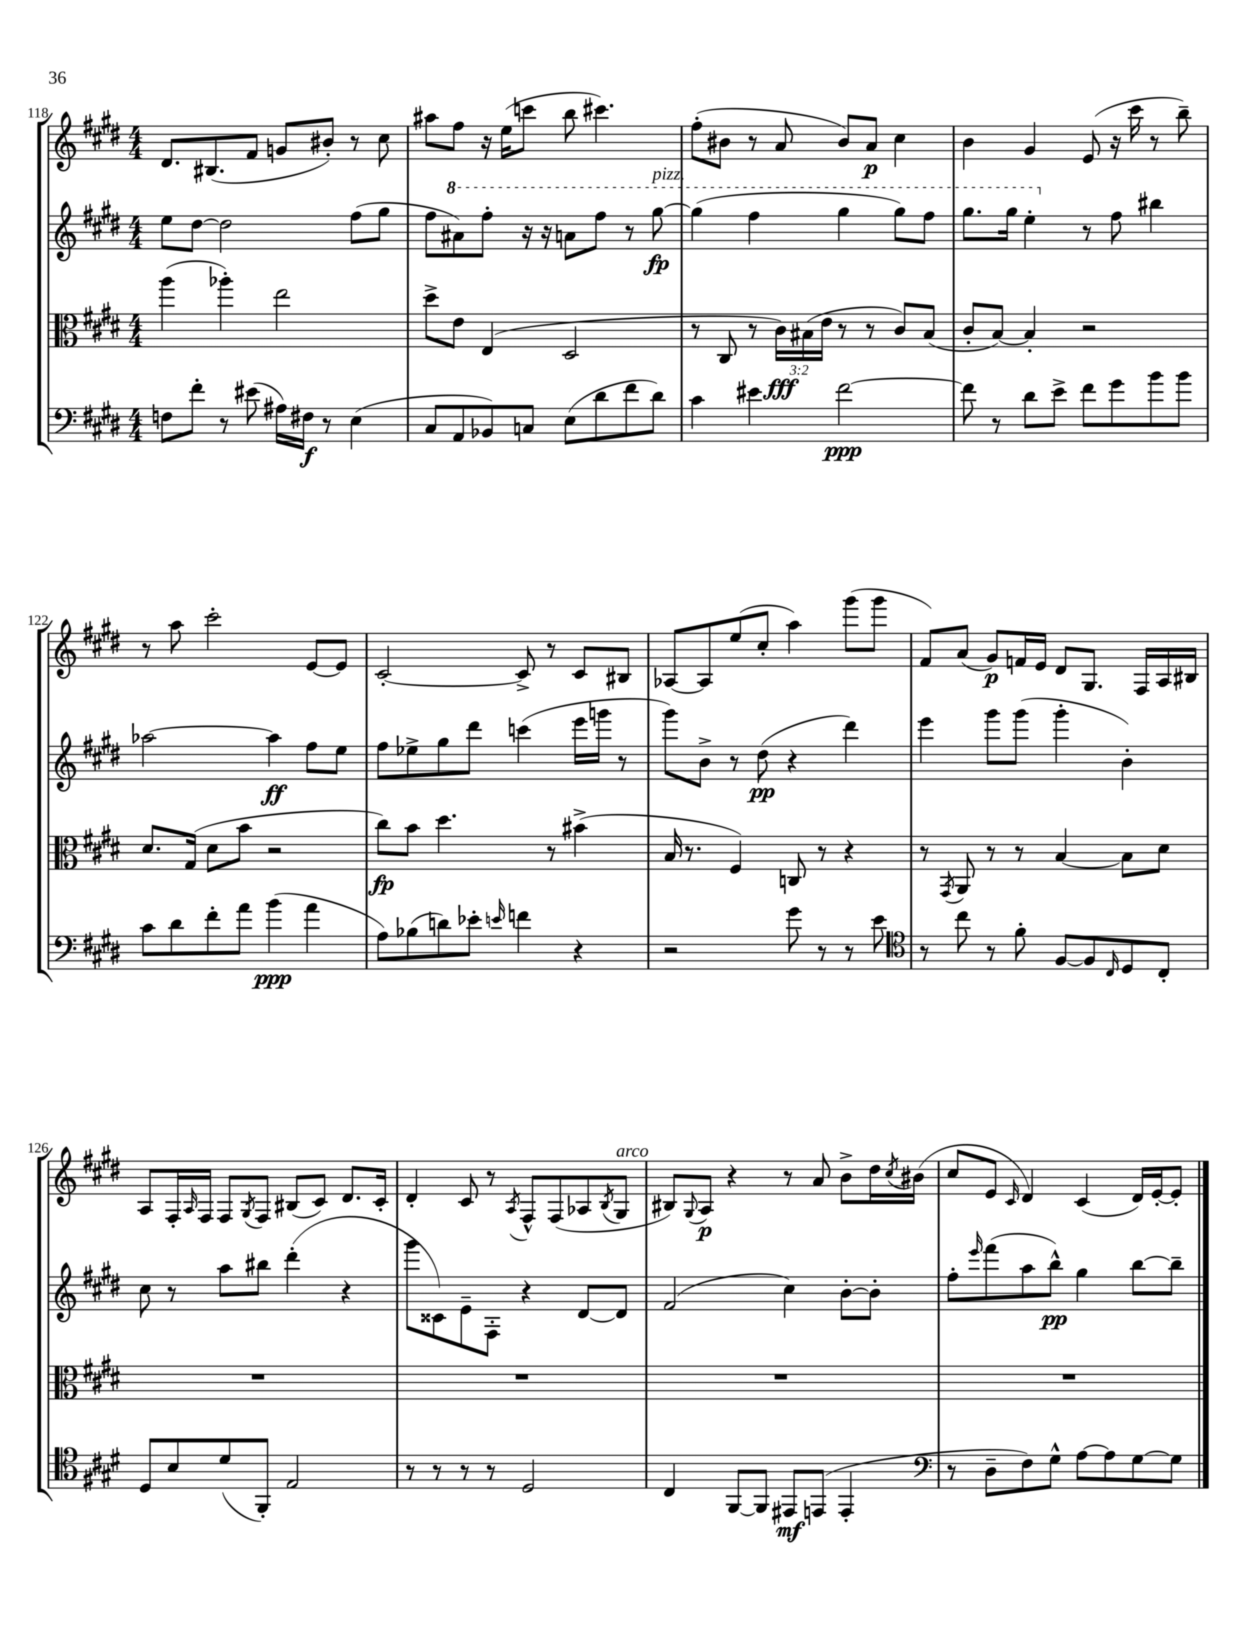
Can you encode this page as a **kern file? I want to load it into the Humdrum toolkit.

**kern	**dynam	**kern	**dynam	**kern	**dynam	**kern	**dynam
*part4	*part4	*part3	*part3	*part2	*part2	*part1	*part1
*staff4	*staff4	*staff3	*staff3	*staff2	*staff2	*staff1	*staff1
*clefF4	*	*clefC3	*	*clefG2	*	*clefG2	*
*k[f#c#g#d#]	*	*k[f#c#g#d#]	*	*k[f#c#g#d#]	*	*k[f#c#g#d#]	*
*M4/4	*	*M4/4	*	*M4/4	*	*M4/4	*
=118	=118	=118	=118	=118	=118	=118	=118
8Fn\L	.	(4aa\	.	8ee\L	.	8.d#/L	.
8f#'\J	.	.	.	[8dd#\J	.	.	.
.	.	.	.	.	.	(8.B#X/	.
8r	.	4aa-X'\)	.	2dd#\]	.	.	.
(8e#X\	.	.	.	.	.	8f#/J	.
16A#X\LL)	.	2ee\	.	.	.	8gn/L	.
16F#X\JJ	f	.	.	.	.	.	.
8r	.	.	.	.	.	8b#X'/J)	.
(4E\	.	.	.	(8ff#\L	.	8r	.
.	.	.	.	8gg#\J	.	8cc#\	.
=119	=119	=119	=119	=119	=119	=119	=119
8C#/L	.	8dd#^\L	.	8ff#\L	.	8aa#X\L	.
*	*	*	*	*8va	*	*	*
8AA/	.	8e\J	.	8aa#X\)	.	8ff#\J	.
8BB-X/)	.	(4E/	.	8fff#'\J	.	16r	.
.	.	.	.	.	.	(16ee\KL	.
8Cn/J	.	.	.	16r	.	8cccn\J	.
.	.	.	.	16r	.	.	.
(8E\L	.	2D#/	.	8aan\L	.	8bb\	.
8d#\	.	.	.	8fff#\J	.	4.ccc#X\)	.
8f#\	.	.	.	8r	.	.	.
!	!	!	!	!LO:TX:a:i:t=pizz.	!	!	!
8d#\J)	.	.	.	[8ggg#\	fp	.	.
=120	=120	=120	=120	=120	=120	=120	=120
4c#\	.	8r	.	(4ggg#\]	.	(8ff#'\L	.
.	.	8C#/	.	.	.	8b#X\J	.
4e#X\	.	8r	.	4fff#\	.	8r	.
.	.	24c#\LL)	fff	.	.	8a/	.
.	.	(24B#X\	.	.	.	.	.
.	.	24e\JJ	.	.	.	.	.
[2f#\	ppp	8r	.	4ggg#\	.	8b#/L)	.
.	.	8r	.	.	.	8a/J	p
.	.	8c#/L)	.	8ggg#\L)	.	4cc#\	.
.	.	(8B#/J	.	8fff#\J	.	.	.
=121	=121	=121	=121	=121	=121	=121	=121
8f#\]	.	8c#'/L	.	8.ggg#\L	.	4b\	.
8r	.	[8B/J)	.	.	.	.	.
.	.	.	.	16ggg#\Jk	.	.	.
8d#\L	.	4B'/]	.	4eee'\	.	4g#/	.
8e^\J	.	.	.	.	.	.	.
*	*	*	*	*X8va	*	*	*
8f#\L	.	2r	.	8r	.	(8e/	.
8g#\	.	.	.	8ff#\	.	16r	.
.	.	.	.	.	.	16ccc#\	.
8b\	.	.	.	4bb#X\	.	8r	.
8b\J	.	.	.	.	.	8bb~\)	.
!!LO:LB:g=z
=122	=122	=122	=122	=122	=122	=122	=122
8c#\L	.	8.d#/L	.	[2aa-X\	.	8r	.
8d#\	.	.	.	.	.	8aa\	.
.	.	(16G#/Jk	.	.	.	.	.
8f#'\	.	8d#\L	.	.	.	2ccc#'\	.
8a\J	.	8b\J	.	.	.	.	.
(4b\	ppp	2r	.	4aa-\]	ff	.	.
4a\	.	.	.	8ff#\L	.	[8e/L	.
.	.	.	.	8ee\J	.	8e/J]	.
=123	=123	=123	=123	=123	=123	=123	=123
8A\L)	.	8cc#\L)	fp	8ff#\L	.	[2c#'/	.
(8B-X\	.	8b\J	.	8ee-X^\	.	.	.
8dn\)	.	4.dd#\	.	8gg#\	.	.	.
8e-X'\J	.	.	.	8ddd#\J	.	.	.
16qqen/	.	.	.	.	.	.	.
4fn\	.	.	.	(4cccn\	.	8c#^/]	.
.	.	8r	.	.	.	8r	.
4r	.	(4b#X^\	.	16eee\LL	.	8c#/L	.
.	.	.	.	16gggn\JJ	.	.	.
.	.	.	.	8r	.	8B#X/J	.
=124	=124	=124	=124	=124	=124	=124	=124
2r	.	16B/	.	8ggg#\L)	.	[8A-X/L	.
.	.	8.r	.	.	.	.	.
.	.	.	.	8b^\J	.	8A-/]	.
.	.	4F#/)	.	8r	.	(8ee/	.
.	.	.	.	(8dd#\	pp	8cc#'/J	.
8g#\	.	8Cn/	.	4r	.	4aa\)	.
8r	.	8r	.	.	.	.	.
8r	.	4r	.	4ddd#\)	.	(8ggg#\L	.
8e\	.	.	.	.	.	8ggg#\J	.
=125	=125	=125	=125	=125	=125	=125	=125
*clefC4	*	*	*	*	*	*	*
8r	.	8r	.	4eee\	.	8f#/L)	.
.	.	8qGG#/	.	.	.	.	.
8cc#\	.	8AA/	.	.	.	(8a/J	.
8r	.	8r	.	8ggg#\L	.	8g#/L)	p
8f#'\	.	8r	.	(8ggg#\J	.	16fn/L	.
.	.	.	.	.	.	16e/JJ	.
[8F#/L	.	[4B/	.	4ggg#'\	.	8d#/L	.
8F#/]	.	.	.	.	.	8.G#/J	.
16qqC#/	.	.	.	.	.	.	.
8D#/	.	8B\L]	.	4b'\)	.	.	.
.	.	.	.	.	.	16F#/LL	.
8C#'/J	.	8d#\J	.	.	.	16A/	.
.	.	.	.	.	.	16B#X/JJ	.
!!LO:LB:g=z
=126	=126	=126	=126	=126	=126	=126	=126
8D#/L	.	1r	.	8cc#\	.	8A/L	.
8B/	.	.	.	8r	.	16F#'/L	.
.	.	.	.	.	.	16qqA/	.
.	.	.	.	.	.	16F#/JJ	.
(8d#/	.	.	.	8aa\L	.	8F#/L	.
.	.	.	.	.	.	8qG#/	.
8FF#'/J)	.	.	.	8bb#X\J	.	8F#/J	.
2E/	.	.	.	(4ddd#'\	.	(8B#X/L	.
.	.	.	.	.	.	8c#/J)	.
.	.	.	.	4r	.	8.d#/L	.
.	.	.	.	.	.	16c#'/Jk	.
=127	=127	=127	=127	=127	=127	=127	=127
8r	.	1r	.	8ggg#\L	.	4d#'/	.
8r	.	.	.	8c##X\)	.	.	.
8r	.	.	.	8e~\	.	8c#/	.
8r	.	.	.	8F#'\J	.	8r	.
.	.	.	.	.	.	8qA/	.
2D#/	.	.	.	4r	.	8F#^^/L	.
.	.	.	.	.	.	(8F#/	.
.	.	.	.	[8d#/L	.	8A-X/	.
.	.	.	.	.	.	8qB/	.
!	!	!	!	!	!	!LO:TX:a:i:t=arco	!
.	.	.	.	8d#/J]	.	8G#/J	.
=128	=128	=128	=128	=128	=128	=128	=128
4C#/	.	1r	.	(2f#/	.	8B#X/L)	.
.	.	.	.	.	.	8qqG#/	.
.	.	.	.	.	.	8A/J	p
[8FF#/L	.	.	.	.	.	4r	.
8FF#/J]	.	.	.	.	.	.	.
8EE#X/L	mf	.	.	4cc#\)	.	8r	.
(8EEn/J	.	.	.	.	.	8a/	.
4EE'/	.	.	.	[8b'\L	.	8b^\L	.
.	.	.	.	8b'\J]	.	16dd#\L	.
.	.	.	.	.	.	8qcc#/	.
.	.	.	.	.	.	(16b#X\JJ	.
=129	=129	=129	=129	=129	=129	=129	=129
*clefF4	*	*	*	*	*	*	*
8r	.	1r	.	8ff#'\L	.	8cc#/L	.
.	.	.	.	16qqeee/	.	.	.
8D#~\L	.	.	.	(8fff#\	.	8e/J	.
.	.	.	.	.	.	16qqc#/	.
8F#\)	.	.	.	8aa\	.	4d#/)	.
8G#^^\J	.	.	.	8bb^^\J)	pp	.	.
[8A\L	.	.	.	4gg#\	.	(4c#/	.
8A\]	.	.	.	.	.	.	.
[8G#\	.	.	.	[8bb\L	.	16d#/LL)	.
.	.	.	.	.	.	[16e'/J	.
8G#\J]	.	.	.	8bb~\J]	.	8e'/J]	.
==	==	==	==	==	==	==	==
*-	*-	*-	*-	*-	*-	*-	*-
